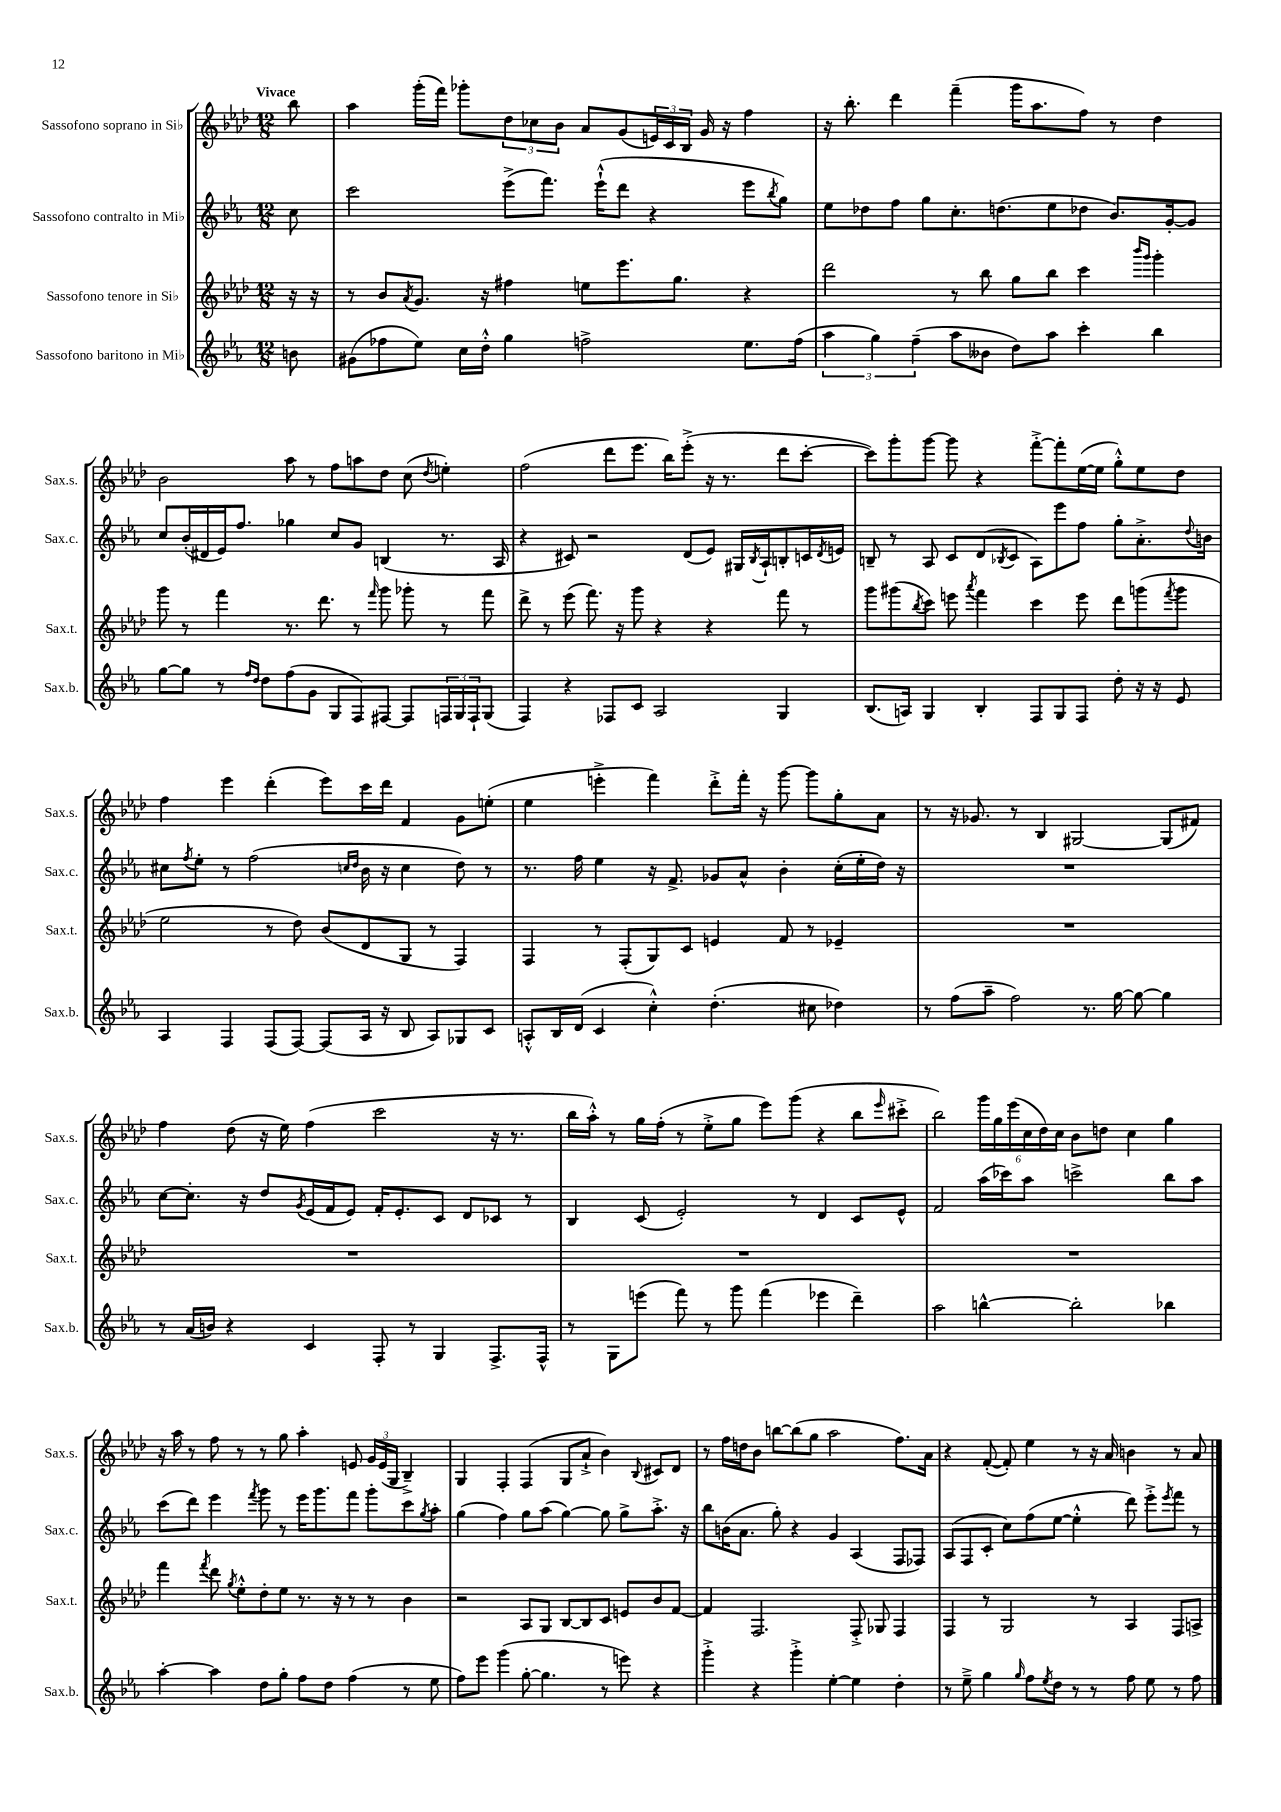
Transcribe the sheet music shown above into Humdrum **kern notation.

**kern	**kern	**kern	**kern
*staff4	*staff3	*staff2	*staff1
*clefG2	*clefG2	*clefG2	*clefG2
*k[b-e-a-]	*k[b-e-a-d-]	*k[b-e-a-]	*k[b-e-a-d-]
*M12/8	*M12/8	*M12/8	*M12/8
8b	16r	8cc	8bb-
.	16r	.	.
=	=	=	=
(8g#	8r	2ccc	4aa-
8ff-	8b-	.	.
.	8qa-	.	.
8ee-)	8.g	.	(16ggg'
.	.	.	16fff)
16cc	.	.	8ggg-'
16dd'^^	16r	.	.
4gg	4ff#	(8eee-^	12dd-
.	.	.	12cc-
.	.	8.fff)	.
.	.	.	12b-
2ff^	8ee	.	8a-
.	.	(16eee-`^^	.
.	8.eee-	8ddd	(8g
.	.	4r	24e)
.	.	.	24c
.	8.gg	.	.
.	.	.	24B-
.	.	.	16g
.	.	.	16r
8.ee-	4r	8eee-	4ff
.	.	8qbb-	.
.	.	8gg)	.
(16ff	.	.	.
=	=	=	=
6aa-	2ddd-	8ee-	16r
.	.	.	8.bb-'
.	.	8dd-	.
6gg)	.	.	.
.	.	8ff	4ddd-
(6ff~	.	.	.
.	.	8gg	.
8aa-	8r	8.cc'	(4fff~
8b--	8bb-	.	.
.	.	(8.dd	.
8dd)	8gg	.	16ggg
.	.	.	8.aa-
8aa-	8bb-	8ee-	.
4ccc'	4ccc	8dd-	8ff)
.	.	8.b-)	8r
.	16qqbbb-	.	.
.	16qqggg	.	.
4bb-	4ggg'	.	4dd-
.	.	[16g'	.
.	.	8g]	.
=	=	=	=
[8gg	8ggg	8cc	2b-
8gg]	8r	(16b-'	.
.	.	16d#	.
8r	4fff	16e-)	.
.	.	8.ff	.
16qqff	.	.	.
16qqdd	.	.	.
8dd	.	.	.
(8ff	8.r	4gg-	8aa-
8g	.	.	8r
.	8.ddd-	.	.
8G	.	8cc	8ff
8F)	8r	8g	8aa
.	16qqfff	.	.
[8F#	8ggg	(4B	8dd-
8F#]	8ggg-'	.	(8cc
.	.	.	8qdd-
24F	8r	8.r	4ee')
24G	.	.	.
24F`	.	.	.
(8G	8fff	.	.
.	.	16A-	.
=	=	=	=
4F)	8ddd-^	4r	(2ff
.	8r	.	.
4r	(8eee-	8c#)	.
.	8.fff)	2r	.
8F-	.	.	8ddd-
.	16r	.	.
8c	8ggg	.	8.eee-
2A-	4r	.	.
.	.	.	16bb-)
.	.	(8d	(8eee-'^
.	4r	8e-)	16r
.	.	.	8.r
.	.	16G#	.
.	.	8qB-	.
.	.	16A-`	.
4G	8fff	8B'	8ddd-
.	8r	16c	[8ccc'
.	.	8qd	.
.	.	16e	.
=	=	=	=
(8.B-	8ggg	8B~	8ccc])
.	(8ggg#	8r	8ggg'
16A)	.	.	.
.	8qbb-	.	.
4G	8ccc)	8A-	[8ggg
.	8eee	8c	8ggg]
.	8qaaa-	.	.
4B-'	4fff	(8d	4r
.	.	8qB-	.
.	.	8c	.
8F	4ccc	8A-)	[8fff'^
8G	.	8eee-	8fff']
8F	8eee	8ff	([16ee-
.	.	.	16ee-]
8dd'	8ddd-	8gg'	8gg'^^)
16r	(8ggg	8.a-'^	8ee-
16r	.	.	.
.	8qfff	.	.
8e-	8ggg	.	8dd-
.	.	8qqdd	.
.	.	16b	.
=	=	=	=
4A-	2ee-	8cc#	4ff
.	.	8qff	.
.	.	8ee-'	.
4F	.	8r	4eee-
.	.	(2ff	.
(8F	8r	.	(4ddd-'
[8F)	8dd-)	.	.
(8F]	(8b-	.	8eee-)
.	.	16qqcc	.
.	.	16qqdd	.
16A-	8d-	16b-	16ccc
16r	.	16r	16ddd-
8B-	8G	4cc	4f
8A-)	8r	.	.
8G-	4F)	8dd)	8g
8c	.	8r	(8ee'
=	=	=	=
8A'^^	4F	8.r	4ee-
16B-	.	.	.
(16d	.	16ff	.
4c	8r	4ee-	4eee'^
.	(8F'	.	.
4cc'^^)	8G)	16r	4fff)
.	.	8.f^	.
.	8c	.	.
(4.dd'	4e	8g-	8ddd-'^
.	.	8a-^^	16fff'
.	.	.	16r
.	8f	4b-'	[8ggg
8cc#	8r	.	8ggg]
4dd-)	4e-~	(16cc'	8gg'
.	.	16ee-'	.
.	.	16dd)	8a-
.	.	16r	.
=	=	=	=
8r	1.r	1.r	8r
(8ff	.	.	16r
.	.	.	8.g-
8aa-~	.	.	.
2ff)	.	.	8r
.	.	.	4B-
.	.	.	[2G#
8.r	.	.	.
[16gg	.	.	.
8gg_	.	.	.
4gg]	.	.	(8G#]
.	.	.	8f#)
=	=	=	=
8r	1.r	[8cc	4ff
(16a-	.	8.cc']	.
16b)	.	.	.
4r	.	.	(8dd-
.	.	16r	.
.	.	8dd	16r
.	.	.	16ee-)
.	.	8qg	.
4c	.	(16e-	(4ff
.	.	16f	.
.	.	8e-)	.
8F'	.	16f'	2ccc
.	.	8.e-'	.
8r	.	.	.
4G	.	8c	.
.	.	8d	.
8.F^	.	8c-	16r
.	.	.	8.r
.	.	8r	.
16F^^	.	.	.
=	=	=	=
8r	1.r	4B-	16bb-
.	.	.	16aa-'^^)
8G	.	.	8r
(8eee	.	(8c	16gg
.	.	.	(16ff'
8fff)	.	2e-')	8r
8r	.	.	8ee-'^
8ggg	.	.	8gg
(4fff	.	.	8eee-)
.	.	8r	(8ggg
4eee-	.	4d	4r
4ddd~)	.	8c	8bb-
.	.	.	16qqeee-
.	.	8e-^^	8ccc#'^
=	=	=	=
2aa-	1.r	2f	2bb-)
[4bb^^	.	(16aa-	24ggg
.	.	.	24gg
.	.	16ccc-)	.
.	.	.	(24eee-
.	.	8aa-	24cc
.	.	.	24dd-)
.	.	.	24cc
2bb']	.	2ccc^	8b-
.	.	.	8dd
.	.	.	4cc
4bb-	.	8bb-	4gg
.	.	8aa-	.
=	=	=	=
[4aa-'	4fff	(8ccc	16r
.	.	.	16aa-
.	.	8ddd)	8r
.	8qfff	.	.
4aa-]	8ddd-	4eee-	8ff
.	8qgg	.	.
.	8ee-'^^	.	8r
.	.	8qfff	.
8dd	8dd-'	8ggg	8r
8gg'	8ee-	8r	8gg
8ff	8.r	16eee-	4aa-'
.	.	8.ggg	.
8dd	.	.	.
.	16r	.	.
(4ff	8r	8fff	8e
.	8r	8ggg'	24g
.	.	.	(24e
.	.	.	24G
8r	4b-	8ccc	4B-~^)
.	.	8qgg	.
8ee-	.	8aa-'	.
=	=	=	=
8ff)	2r	(4gg	4G
8eee-	.	.	.
(4ggg	.	4ff)	4F'
[8gg'	8A-	8gg	(4F
4.gg]	8G	(8aa-	.
.	[8B-	[4gg)	8G
.	8B-]	.	8a-`^
8r	8c	8gg]	4b-)
8eee)	8e	8gg^	.
.	.	.	8qqB-
4r	8b-	8.aa-'^	8c#
.	[8f	.	8d-
.	.	16r	.
=	=	=	=
4ggg'^	4f]	8bb-	8r
.	.	(16b	16ff
.	.	8.a-	16dd
4r	2.F	.	8b-
.	.	8gg')	[8bb
4ggg'^	.	4r	(8bb]
.	.	.	8gg
[4ee-'	.	4g	2aa-
4ee-]	8F'^	(4A-	.
.	8G-	.	.
4dd'	4F	8F	8.ff)
.	.	8F-)	.
.	.	.	16a-
=	=	=	=
8r	4F	(8A-	4r
8ee-~^	.	8F	.
4gg	8r	8c'	([8f'
.	2G	8cc)	8f'])
16qqgg	.	.	.
8ff	.	(8ff	4ee-
8qee-	.	.	.
8dd	.	[8ee-	.
8r	.	4ee-'^^]	8r
8r	8r	.	16r
.	.	.	16a-
8ff	4A-	8ddd)	4b
8ee-	.	8eee-'^	.
.	.	8qeee-	.
8r	8F	8fff	8r
8ff	8A^	8r	8a-
==	==	==	==
*-	*-	*-	*-
